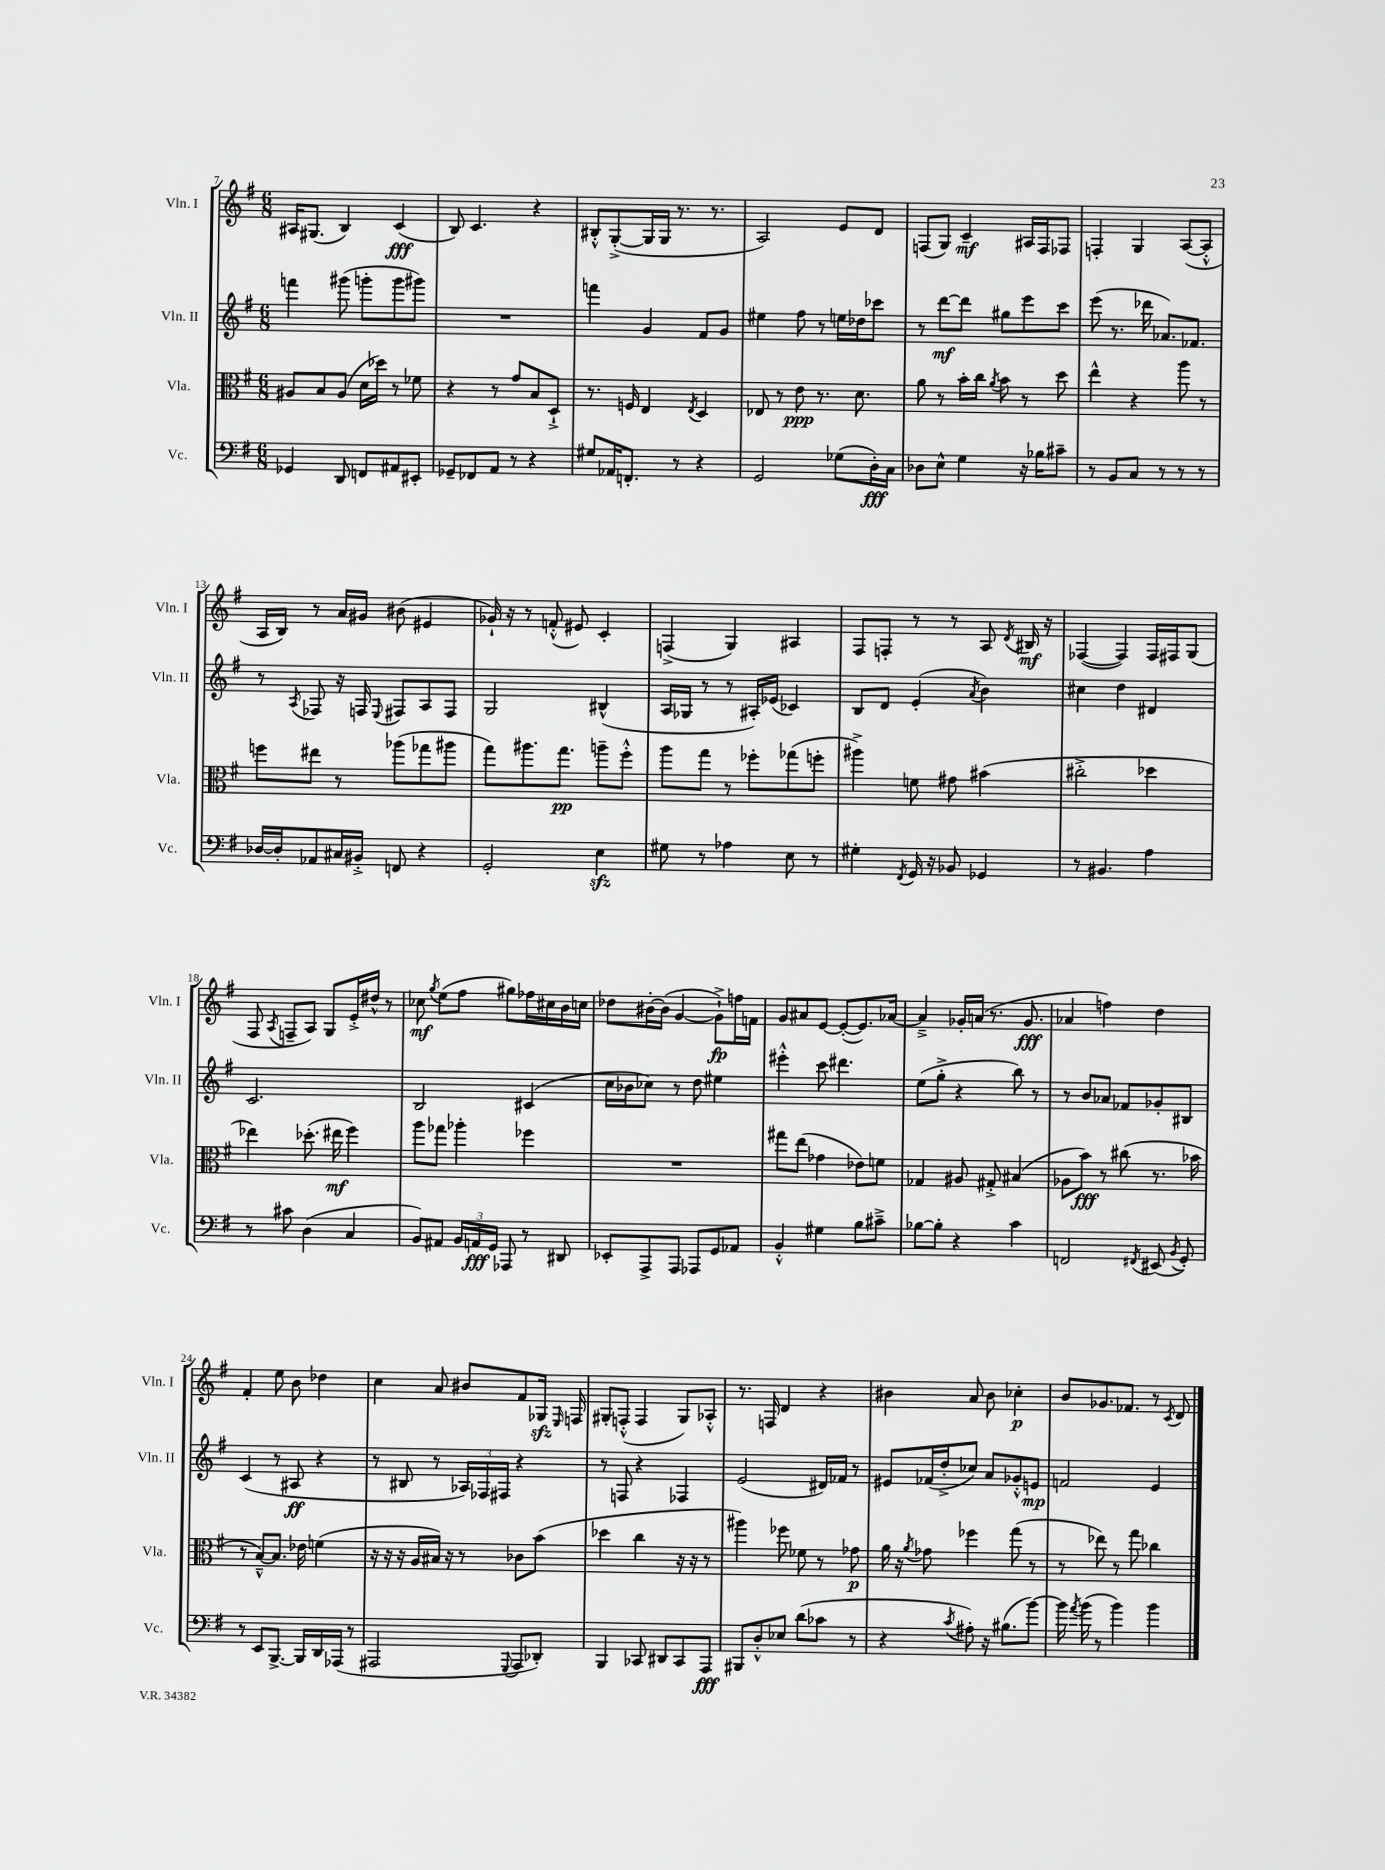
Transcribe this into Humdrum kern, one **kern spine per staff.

**kern	**kern	**kern	**kern
*staff4	*staff3	*staff2	*staff1
*clefF4	*clefC3	*clefG2	*clefG2
*k[f#]	*k[f#]	*k[f#]	*k[f#]
*M6/8	*M6/8	*M6/8	*M6/8
4GG-	8A#	4fff	16A#
.	.	.	(8.G#
.	8B	.	.
8DD	(8A#	(8ggg#	4B)
8FF	16d	8ggg'	.
.	16dd-)	.	.
8AA#	8r	8ggg	(4c
8EE#'	8f-	8ggg#)	.
=	=	=	=
8GG-~	4r	2.r	8B)
8FF-	.	.	4.c
8AA	8r	.	.
8r	8g	.	.
4r	8B	.	4r
.	8D`^	.	.
=	=	=	=
8G#	8.r	4fff	8B#'^^
16AA-	.	.	([8G'^
8.FF'	16F	.	.
.	4E	4g	16G]
.	.	.	16G
8r	.	.	8.r
.	8qE	.	.
4r	4D	8f#	.
.	.	.	8.r
.	.	8g	.
=	=	=	=
2GG	8E-	4ee#	2A)
.	8r	.	.
.	8e	8ff#	.
.	8.r	8r	.
(8G-	.	16ee	8e
.	8.d	16dd-	.
16D')	.	8ccc-	8d
16C	.	.	.
=	=	=	=
8D-	8a	8r	(8F
8E^^	8r	[8ddd	8G)
4G	16b'	8ddd]	4c~
.	16cc	.	.
.	8qa	.	.
.	8b	8gg#	.
16r	8r	8eee	16A#
16B-	.	.	16F
8c#~	8dd	8ccc	8F-
=	=	=	=
8r	4ee^^	(8eee	4F'
8BB	.	8.r	.
8C	4r	.	4G
.	.	16ddd-	.
8r	.	8.a-)	.
8r	8aa	.	([8A
.	.	8.f-	.
8r	8r	.	8A'^^]
=	=	=	=
[16D-	8ff	8r	16A
16D-']	.	.	16B)
.	.	8qA	.
8AA-	8ee#	8F-	8r
16C#	8r	16r	16a
16BB#'^	.	16F	16g#
.	.	8qqE	.
8FF	(8aa-	8F#	(8b#
4r	8gg-	8A	4e#
.	8aa#	8F#	.
=	=	=	=
2GG'	8gg)	2G	16g-`)
.	.	.	16r
.	8.aa#	.	8r
.	.	.	(8f'^^
.	8.gg	.	.
.	.	.	8e#)
4E	8aa~	(4B#^^	4c'
.	8ff#'^^	.	.
=	=	=	=
8G#	8aa	16A	(4F^
.	.	16G-	.
8r	8gg	8r	.
4A-	8r	8r	4G)
.	8ff-'	16A#')	.
.	.	(16e-	.
8E	(8gg-	4c-)	4A#
8r	8ff'	.	.
=	=	=	=
4G#'	4aa#^)	8B	8F#
.	.	8d	8F'
8qFF#	.	.	.
16GG	8f	(4e'	8r
16r	.	.	.
8BB-	8g#	.	8r
.	.	8qa	.
4GG-	(4b#	4b)	8A
.	.	.	8qd
.	.	.	16B#
.	.	.	16r
=	=	=	=
8r	2cc#'^	4cc#	([4F-
4.BB#	.	.	.
.	.	4dd	4F-])
4A	4dd-	4d#	16F-
.	.	.	16F#
.	.	.	(8G
=	=	=	=
8r	4ee-)	2.c	8F#
.	.	.	8qA
8c#	.	.	8F~
(4D	(8.dd-'	.	8A)
.	.	.	8G
.	16ee#	.	.
4C	4ff#)	.	16e'^
.	.	.	16dd#^^
.	.	.	8r
=	=	=	=
8BB)	8aa	2B	8cc-
.	.	.	8qgg
8AA#	8gg-	.	(8ee
24BB	4aa-'	.	8ff#
24AA	.	.	.
24GG	.	.	.
8AAA-	.	.	8gg#)
8r	4ff-	(4c#	16ff-
.	.	.	16cc#
8DD#	.	.	16b
.	.	.	16cc
=	=	=	=
8EE-'	2.r	16cc	8dd-
.	.	16b-	.
8AAA^	.	8cc-)	[16b#'
.	.	.	(16b#]
8AAA	.	8r	[4g
8AAA-	.	8dd	.
8GG	.	4ee#	8g`^])
8AA-	.	.	16ff
.	.	.	16f
=	=	=	=
4BB'^^	8gg#	4eee#'^^	8g
.	(8ee	.	8a#
4G#	4g-	8ccc	[8e
.	.	4.ddd#	(8e'_
8B	8e-)	.	8.e])
8c#~^	8f	.	.
.	.	.	[16a-
=	=	=	=
[8B-	4G-	(8ee	4a-~^]
8B-']	.	8gg'^	.
4r	8A#	4r	16g-'
.	.	.	(16a
.	8G#'^	.	8.r
4c	(4B#	8bb)	.
.	.	.	8.g-
.	.	8r	.
=	=	=	=
2FF	8A-	8r	4a-
.	8b)	8b	.
.	8r	8a-	4ff)
.	(8cc#	8f-	.
8qFF#	.	.	.
(8EE#	8.r	8g-'	4dd
8qBB	.	.	.
8GG')	.	8B#	.
.	16b-	.	.
=	=	=	=
8r	8r	(4c	4f#'
8EE	[8B~^^)	.	.
[8.BBB^	8.B]	8r	8ee
.	.	8A#	8b
16BBB]	16e-	.	.
16DD	(4f	4r	4dd-
(16AAA-	.	.	.
8r	.	.	.
=	=	=	=
2AAA#	16r	8r	4cc
.	16r	.	.
.	16r	8B#	.
.	16A	.	.
.	16B#)	8r	8a
.	16r	.	.
.	8r	24A-)	8b#
.	.	24F-	.
.	.	24F#	.
8qqGGG	.	.	.
8AAA#	8c-	4r	8f#
8DD-')	(8b	.	16G-
.	.	.	16qqE
.	.	.	16F
=	=	=	=
4BBB	4dd-	8r	8G#'
.	.	8F	(8F'^^
8CC-	4cc	4r	4F
8DD#	.	.	.
8CC-	16r	4F-	8G#)
.	16r	.	.
8AAA	8r	.	8A-'^^
=	=	=	=
8BBB#	4aa#)	(2e	8.r
8D'^^	.	.	.
.	.	.	16F
8E-	8ff-	.	4d
(8d	8f-	.	.
8c-	8r	16d#)	4r
.	.	16f-	.
8r	8g-	8r	.
=	=	=	=
4r	16a	8e#	4b#
.	16r	.	.
.	8qa	.	.
.	8g-	(16f-	.
.	.	16dd'^	.
8qc	.	.	.
8A#')	4ff-	8cc-)	8a
16r	.	8a	8b#
(8.B#	.	.	.
.	(8gg	8g-'^^	4cc-'
[8b)	8r	8e	.
=	=	=	=
16b]	8r	2f	8b
8qa	.	.	.
(16b	.	.	.
8r	8ee-)	.	8.g-
4b)	8r	.	.
.	.	.	8.f-
.	8gg	.	.
4b	4cc-	4e	8r
.	.	.	8qc
.	.	.	8d
==	==	==	==
*-	*-	*-	*-
